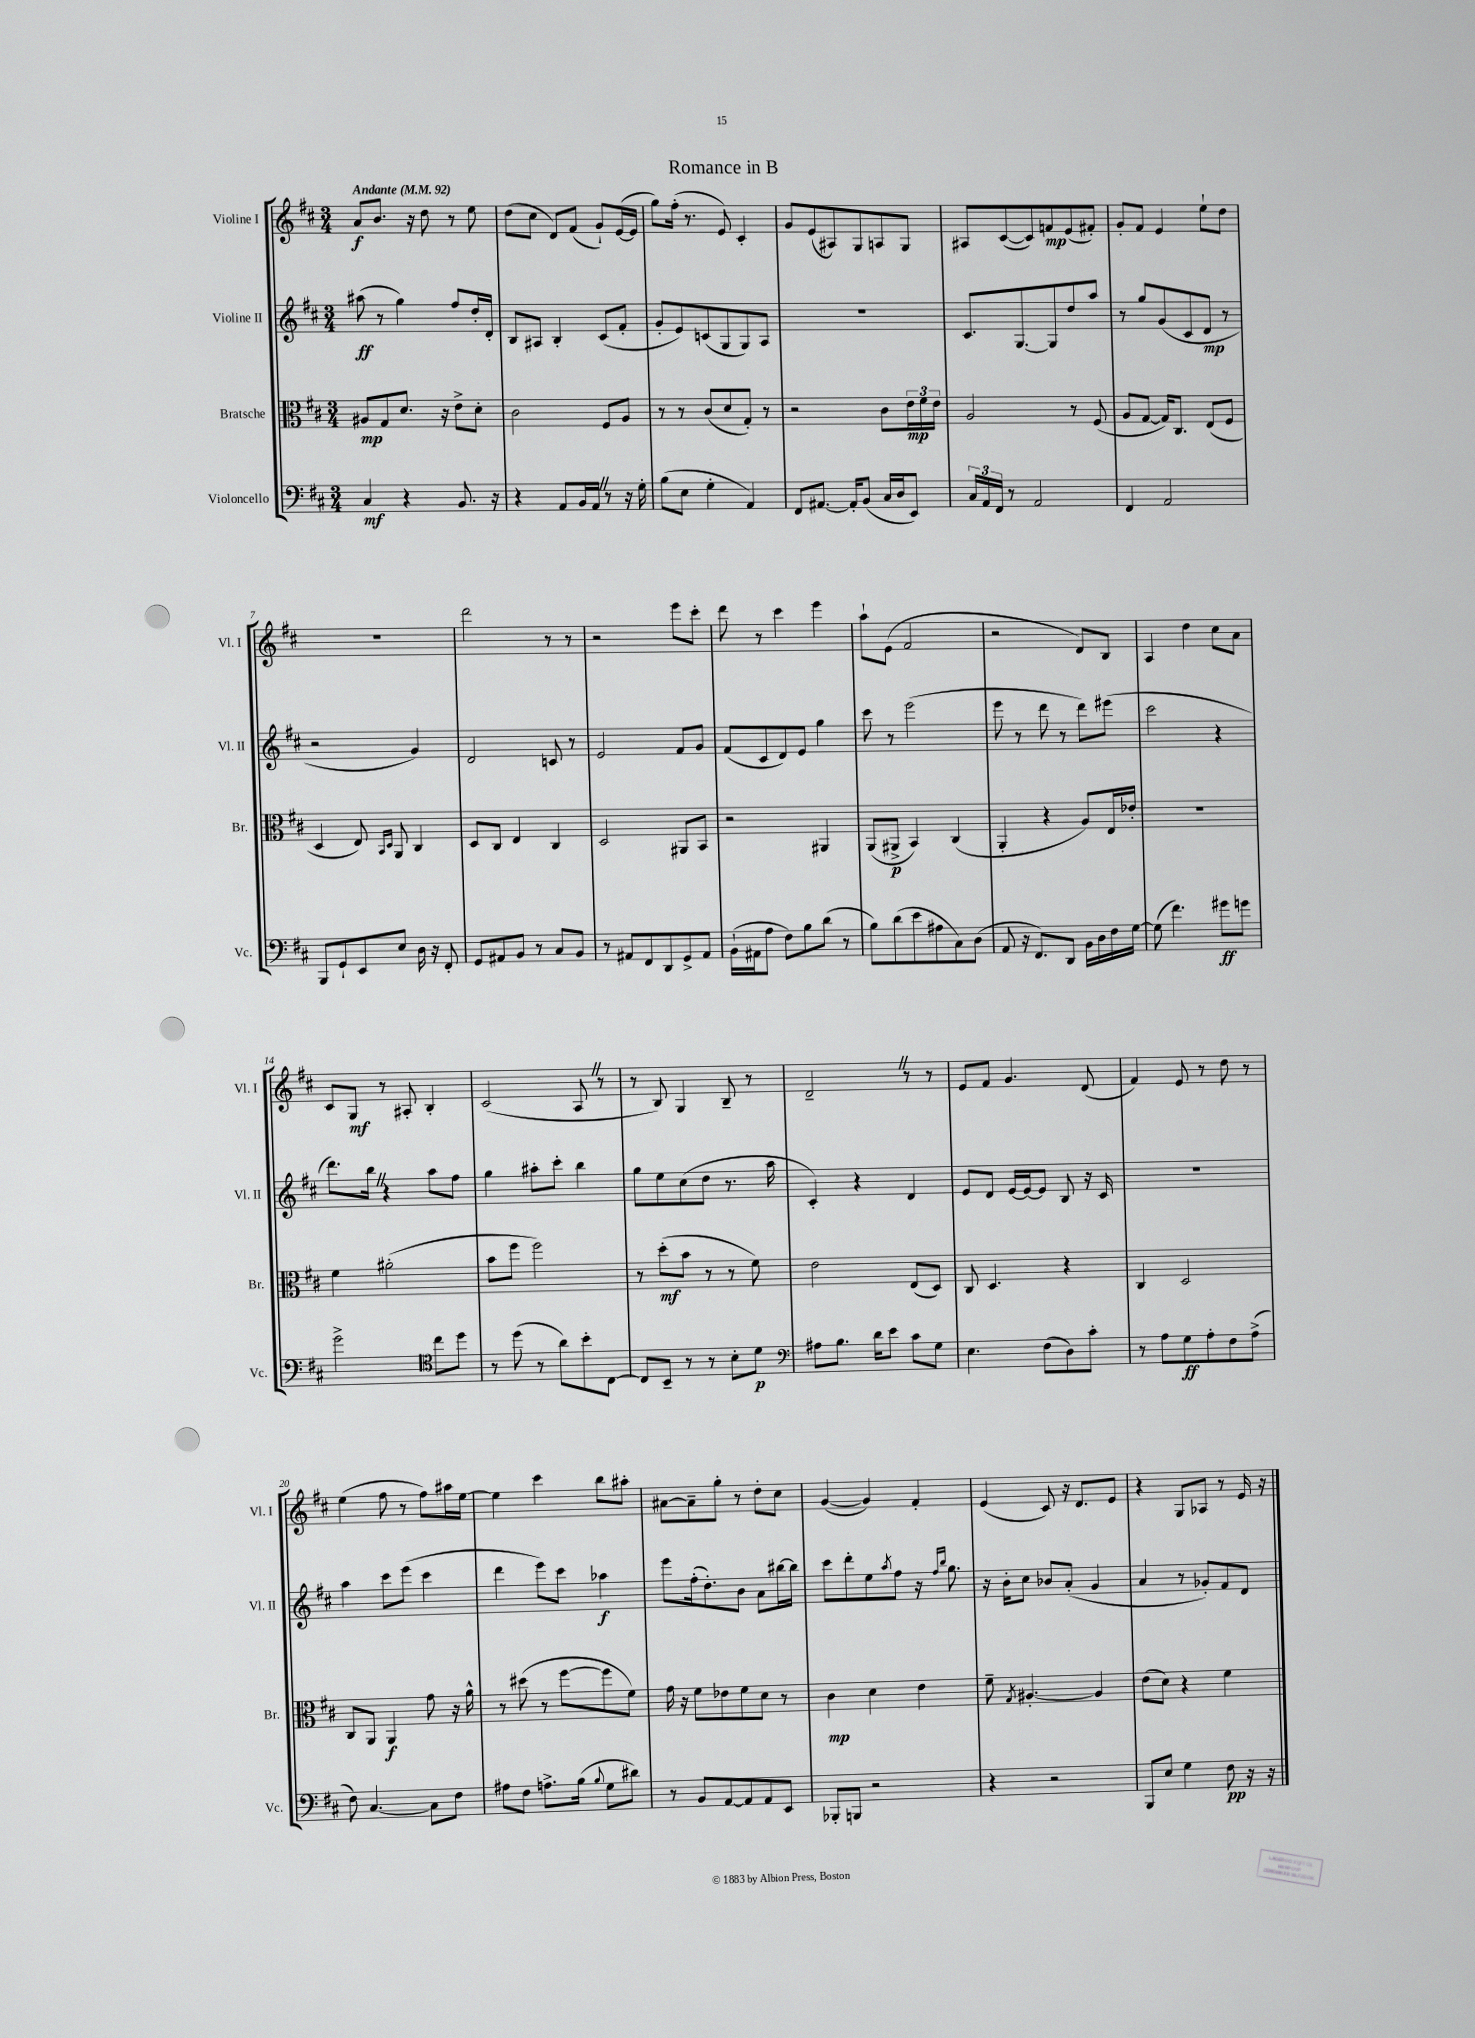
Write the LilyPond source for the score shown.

\header { title = "Romance in B" }
<<
\new StaffGroup <<
\new Staff = "s0" \with { instrumentName = "Violine I" shortInstrumentName = "Vl. I" } {
    \clef treble \key d \major \numericTimeSignature \time 3/4 \tempo "Andante" 4 = 92
    a'8\f b'8. r16 d''8 r8 e''8 |
    d''8( cis''8 d'8) fis'8( g'8-!) e'16~( e'16 |
    g''8) fis''16-.( r8. e'8) cis'4-. |
    g'8 e'8( ais8) g8 a8 g8 |
    ais8 cis'8~( cis'8) f'8\mp e'8( fis'8-.) |
    g'8-. fis'8 e'4 e''8-! d''8 |
    R2. |
    d'''2 r8 r8 |
    r2 e'''8 cis'''8-. |
    d'''8 r8 cis'''4 e'''4 |
    a''8-! e'8( fis'2 |
    r2 d'8) b8 |
    a4 d''4 cis''8 a'8 |
    cis'8 g8\mf r8 ais8-. b4-. |
    cis'2( a8 \once \override BreathingSign.text = \markup { \musicglyph "scripts.caesura.straight" } \breathe r8 |
    r8 b8) g4 b8-- r8 |
    d'2-- \once \override BreathingSign.text = \markup { \musicglyph "scripts.caesura.straight" } \breathe r8 r8 |
    e'8 fis'8 g'4. d'8( |
    fis'4) e'8 r8 d''8 r8 |
    e''4( fis''8 r8 fis''8) ais''16 e''16~ |
    e''4 cis'''4 b''8 ais''8-. |
    ais'8~ ais'8-- g''8-. r8 d''8-. cis''8 |
    g'4~( g'4) fis'4-. |
    e'4( cis'8) r16 d'8. e'8 |
    r4 g8 aes8 r8 e'16 r16 \bar "|." |
}
\new Staff = "s1" \with { instrumentName = "Violine II" shortInstrumentName = "Vl. II" } {
    \clef treble \key d \major \numericTimeSignature \time 3/4
    ais''8\ff( r8 g''4) fis''8 d''16-. d'16-. |
    b8 ais8 b4-. cis'8( fis'8-. |
    g'8-. e'8) c'8( g8 g8) a8 |
    R2. |
    cis'8. g8.~ g8 d''8 a''8 |
    r8 g''8 g'8( cis'8 d'8\mp r8 |
    r2 g'4) |
    d'2 c'8 r8 |
    e'2 fis'8 g'8 |
    fis'8( cis'8 d'8) e'8 g''4 |
    cis'''8 r8 e'''2( |
    e'''8 r8 d'''8 r8 d'''8) eis'''8( |
    cis'''2 r4 |
    d'''8.) b''16 \once \override BreathingSign.text = \markup { \musicglyph "scripts.caesura.straight" } \breathe r4 a''8 fis''8 |
    g''4 ais''8-. cis'''8-. b''4 |
    g''8 e''8 cis''8( d''8 r8. a''16 |
    cis'4-.) r4 d'4 |
    e'8 d'8 e'16~ e'16~ e'8 b8 r16 cis'16 |
    r2. |
    a''4 cis'''8 e'''8( cis'''4 |
    d'''4 e'''8) cis'''8 aes''4\f |
    e'''8 fis''16-.( d''8.-.) b'8 a'8 bis''16~ bis''16 |
    cis'''8 d'''8-. e''8 \acciaccatura { a''8 } fis''8 r16 \grace { fis''16 b''16 } g''8. |
    r16 b'16-. cis''8 bes'8 a'8-.( g'4 |
    a'4 r8 ges'8-.) fis'8 d'8 \bar "|." |
}
\new Staff = "s2" \with { instrumentName = "Bratsche" shortInstrumentName = "Br." } {
    \clef alto \key d \major \numericTimeSignature \time 3/4
    ais8\mp g8 d'8. r16 e'8-> d'8-. |
    cis'2 fis8 a8 |
    r8 r8 cis'8( d'8 g8-.) r8 |
    r2 cis'8 \tuplet 3/2 { e'16\mp fis'16 e'16 } |
    a2 r8 fis8( |
    a8 g8~ g16) cis8. e8( fis8 |
    d4 e8) \grace { b,16 d16 } a,8 cis4 |
    d8 cis8 e4 cis4 |
    d2 ais,8 b,8 |
    r2 ais,4 |
    a,8( ais,8->\p b,4) cis4( |
    a,4-. r4 a8) e16 ees'16-. |
    R2. |
    fis'4 ais'2-.( |
    b'8 fis''8 fis''2) |
    r8 d''8-.\mf( b'8 r8 r8 fis'8) |
    e'2 e8( d8) |
    cis8 d4. r4 |
    cis4 d2 |
    cis8 a,8 a,4\f g'8 r16 a'16-^ |
    r8 dis''8( r8 fis''8~ fis''8 fis'8) |
    g'16 r16 fis'8 ees'8 fis'8 d'8 r8 |
    cis'4\mp d'4 e'4 |
    fis'8-- \acciaccatura { g8 } ais4.~-. ais4 |
    e'8( d'8) r4 fis'4 \bar "|." |
}
\new Staff = "s3" \with { instrumentName = "Violoncello" shortInstrumentName = "Vc." } {
    \clef bass \key d \major \numericTimeSignature \time 3/4
    cis4\mf r4 b,8. r16 |
    r4 a,8 b,16 a,16 \once \override BreathingSign.text = \markup { \musicglyph "scripts.caesura.straight" } \breathe r8 r16 g16-. |
    b8( e8 g4-. a,4) |
    fis,8 ais,8.~ ais,16-. b,8( cis16 d16 e,8) |
    \tuplet 3/2 { cis16 a,16 fis,16 } r8 a,2 |
    fis,4 a,2 |
    b,,8 g,8-! e,8 e8 d16 r16 fis,8-. |
    g,8 ais,8 b,8 r8 cis8 b,8 |
    r8 ais,8 fis,8 d,8 g,8-> ais,8 |
    b,16-!( ais,16 a8 fis8) b8 d'8( r8 |
    b8) d'8( e'8 ais8 cis8) d8( |
    a,8 r16 fis,8.) d,8 b,16 d16 fis16 g16~ |
    g8( fis'4.) gis'8\ff g'8 |
    g'2-> \clef tenor cis''8 d''8 |
    r8 d''8( r8 a'8) b'8-. cis8~ |
    cis8 b,8-- r8 r8 b8-. d'8\p |
    \clef bass ais8 b8. d'16 e'8 cis'8 g8 |
    e4. fis8( d8) cis'8-. |
    r8 a8 g8\ff a8-. fis8 a8->( |
    fis8) cis4.~ cis8 fis8 |
    ais8 fis8 a8.-> b16( \appoggiatura { b8 } g8 dis'8) |
    r8 b,8 a,8~ a,8 a,8 e,8 |
    bes,,8-. b,,8 r2 |
    r4 r2 |
    b,,8 e8 g4 fis8\pp r16 r16 \bar "|." |
}
>>
>>
